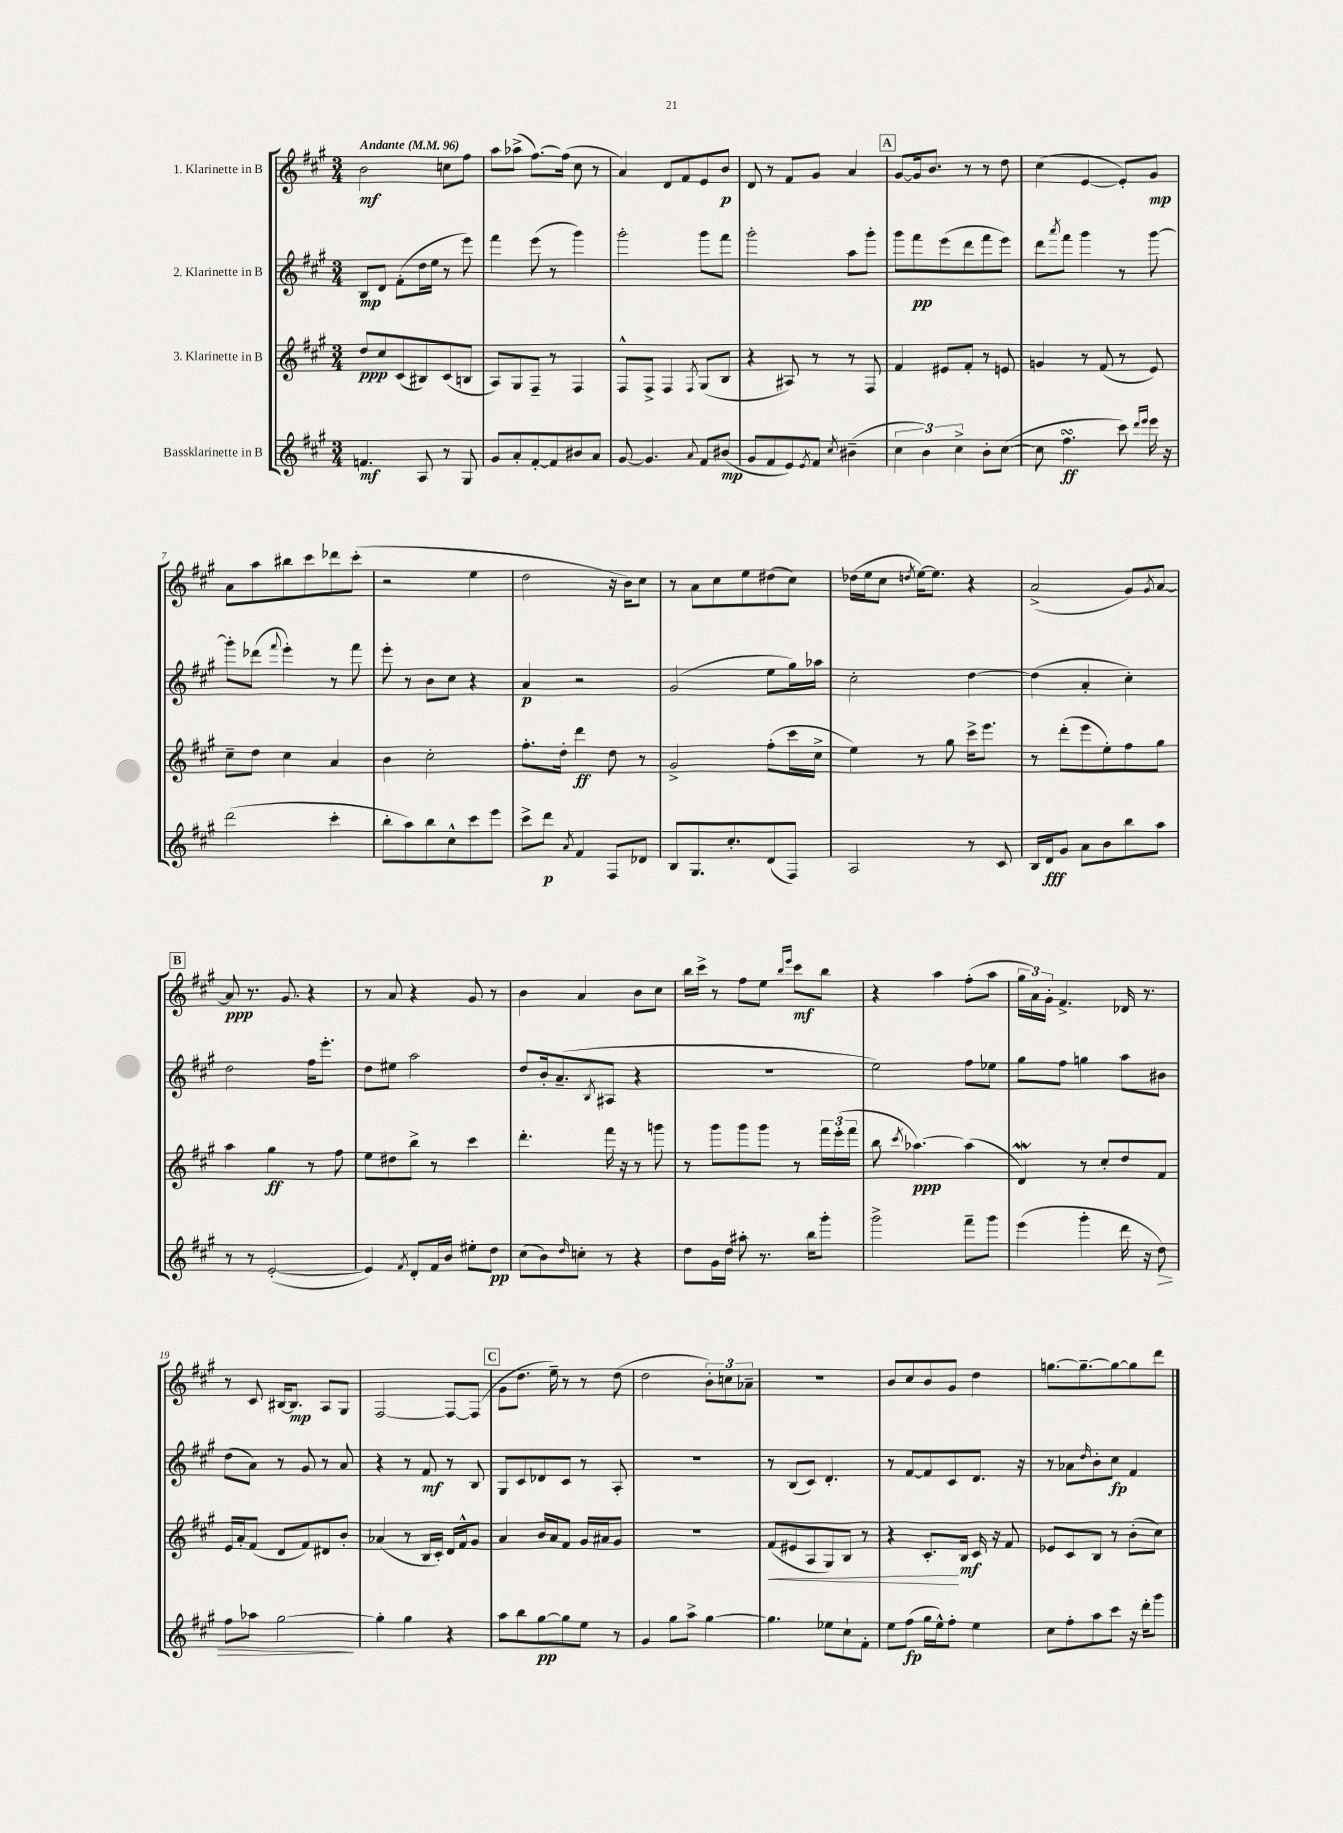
<<
\new StaffGroup <<
\new Staff = "s0" \with { instrumentName = "1. Klarinette in B" } {
    \clef treble \key a \major \numericTimeSignature \time 3/4 \tempo "Andante" 4 = 96
    b'2\mf c''8 fis''8 |
    a''8 aes''8->( fis''8.~) fis''16( cis''8 r8 |
    a'4) d'8 fis'8 e'8 b'8\p |
    d'8 r8 fis'8 gis'8 a'4 |
    \mark \markup { \box "A" } gis'8~ gis'16 b'8. r8 r8 d''8 |
    cis''4( e'4~ e'8-.) gis'8\mp |
    a'8 a''8 bis''8 cis'''8 des'''8 cis'''8-.( |
    r2 e''4 |
    d''2 r16 b'16) cis''8 |
    r8 a'8 cis''8 e''8 dis''8( cis''8) |
    des''16( e''16 cis''8 \acciaccatura { d''8 } e''16~) e''8. r4 |
    a'2->( gis'8) \acciaccatura { gis'8 } a'8~ |
    \mark \markup { \box "B" } a'8\ppp r8. gis'8. r4 |
    r8 a'8 r4 gis'8 r8 |
    b'4 a'4 b'8 cis''8 |
    b''16 cis'''16-> r8 fis''8 e''8 \grace { b''16 e'''16 } cis'''8\mf b''8 |
    r4 a''4 fis''8-.( a''8 |
    \tuplet 3/2 { gis''16 a'16) gis'16-. } fis'4.-> des'16 r8. |
    r8 cis'8 bis16~ bis8.\mp a8 gis8 |
    fis2~ fis8~ fis8( |
    \mark \markup { \box "C" } gis'8 d''8. e''16--) r8 r8 d''8( |
    d''2 \tuplet 3/2 { b'8-.) c''8 aes'8-- } |
    R2. |
    b'8 cis''8 b'8 gis'8 d''4 |
    g''8.~ g''8.~-- g''8~ g''8 d'''8 \bar "|." |
}
\new Staff = "s1" \with { instrumentName = "2. Klarinette in B" } {
    \clef treble \key a \major \numericTimeSignature \time 3/4
    b8\mp d'8 fis'8-.( d''16 e''16 r8 e'''8) |
    fis'''4 e'''8( r8 gis'''4) |
    gis'''2-. gis'''8 fis'''8 |
    gis'''2-. a''8 gis'''8-. |
    \mark \markup { \box "A" } gis'''8 fis'''8\pp e'''8( d'''8 fis'''8 e'''8) |
    d'''8 \acciaccatura { a'''8 } fis'''8 gis'''4 r8 gis'''8~ |
    gis'''8-. des'''8( \appoggiatura { fis'''8 } e'''4-.) r8 fis'''8 |
    e'''8-. r8 b'8 cis''8 r4 |
    a'4\p r2 |
    gis'2( e''8 gis''16) aes''16 |
    cis''2-. d''4~ |
    d''4( a'4-. cis''4-.) |
    \mark \markup { \box "B" } d''2 fis''16 e'''8.-. |
    d''8 eis''8 a''2 |
    d''8 b'16-. a'8.--( \acciaccatura { b8 } ais8 r4 |
    R2. |
    e''2) fis''8 ees''8 |
    gis''8 fis''8 g''4 a''8 bis'8 |
    d''8( a'8) r8 gis'8 r8 a'8 |
    r4 r8 fis'8\mf r8 b8 |
    \mark \markup { \box "C" } gis8 cis'8 des'8 cis'8 r8 a8-. |
    R2. |
    r8 b8( cis'8) d'4.-. |
    r8 fis'8~ fis'8 cis'8 d'8. r16 |
    r8 aes'8 \grace { d''16 } b'8-. cis''8\fp fis'4 \bar "|." |
}
\new Staff = "s2" \with { instrumentName = "3. Klarinette in B" } {
    \clef treble \key a \major \numericTimeSignature \time 3/4
    d''8\ppp cis''8 cis'8( bis8) cis'8( b8 |
    a8) gis8 fis8-- r8 fis4 |
    fis8-^ fis8-> fis4 \acciaccatura { fis8 } gis8( b8 |
    r4 ais8) r8 r8 fis8 |
    \mark \markup { \box "A" } fis'4 eis'8 fis'8-. r8 e'8 |
    g'4 r8 fis'8( r8 e'8) |
    cis''8-- d''8 cis''4 a'4 |
    b'4 cis''2-. |
    fis''8.-. d''16-. d'''4\ff d''8 r8 |
    gis'2-> fis''8-.( cis'''16 cis''16-> |
    e''4) r8 gis''8 cis'''16-> e'''8. |
    r8 d'''8-.( e'''8 e''8-.) fis''8 gis''8 |
    \mark \markup { \box "B" } a''4 gis''4\ff r8 fis''8 |
    e''8 dis''8 b''8-> r8 cis'''4 |
    d'''4.-. fis'''16 r16 r8 g'''8 |
    r8 gis'''8 gis'''8 gis'''8 r8 \tuplet 3/2 { fis'''16 e'''16-.( fis'''16 } |
    b''8 \acciaccatura { cis'''8 } aes''4.~\ppp) aes''4( |
    d'4\mordent) r8 cis''8-. d''8 fis'8 |
    e'16 a'16-. fis'8( d'8 fis'8) dis'8 b'8-. |
    aes'4( r8 b16 cis'16-.) d'16 fis'16-^ gis'8 |
    \mark \markup { \box "C" } a'4 b'16 a'16 fis'8 gis'16 ais'16 gis'8 |
    R2. |
    fis'8\<( eis'8 a8 gis8) b8 r8 |
    r4 cis'8.-.\! b16\mf cis'16 r16 fis'8 |
    ees'8 cis'8 b8 r8 b'8-.( cis''8) \bar "|." |
}
\new Staff = "s3" \with { instrumentName = "Bassklarinette in B" } {
    \clef treble \key a \major \numericTimeSignature \time 3/4
    f'4.\mf a8 r8 gis8 |
    gis'8 a'8-. fis'8~-. fis'8 bis'8 a'8 |
    gis'8~ gis'4. \appoggiatura { a'8 } fis'8 bis'8\mp( |
    gis'8 fis'8 e'8) \acciaccatura { e'8 } fis'8 \acciaccatura { cis''8 } bis'4--( |
    \mark \markup { \box "A" } \tuplet 3/2 { cis''4 b'4) cis''4-> } b'8-. cis''8~( |
    cis''8 fis''4.\turn\ff cis'''8) \grace { d'''16 e'''16 } e'''16 r16 |
    d'''2( cis'''4-. |
    b''8-. a''8) b''8 cis''8-^ cis'''8 e'''8 |
    cis'''8-> d'''8\p \acciaccatura { a'8 } fis'4 fis8 des'8 |
    b8 gis8. cis''8.-. d'8( fis8) |
    a2 r8 cis'8 |
    b16 d'16\fff gis'8 a'8 b'8 b''8 a''8 |
    \mark \markup { \box "B" } r8 r8 e'2~-.( |
    e'4) \acciaccatura { fis'8 } d'8-. fis'16 b'16 eis''8-. d''8\pp |
    cis''8( b'8) \grace { d''16 } c''8-. r8 r4 |
    d''8 gis'16 d''16 ais''8-. r8. b''16 gis'''8-. |
    gis'''2-> fis'''8-- gis'''8 |
    e'''4( gis'''4-. d'''16 r16 d''8\>) |
    fis''8 aes''8 gis''2~\! |
    gis''4-. gis''4 r4 |
    \mark \markup { \box "C" } a''8 b''8 gis''8~\pp gis''8 e''8 r8 |
    gis'4 gis''8 a''8-> gis''4~ |
    gis''4. ees''8 cis''8-! fis'8-. |
    e''8 fis''8\fp( gis''16 e''16-^) fis''8-. e''4 |
    cis''8 fis''8-. a''8 cis'''8 r16 d'''16-. gis'''8 \bar "|." |
}
>>
>>
